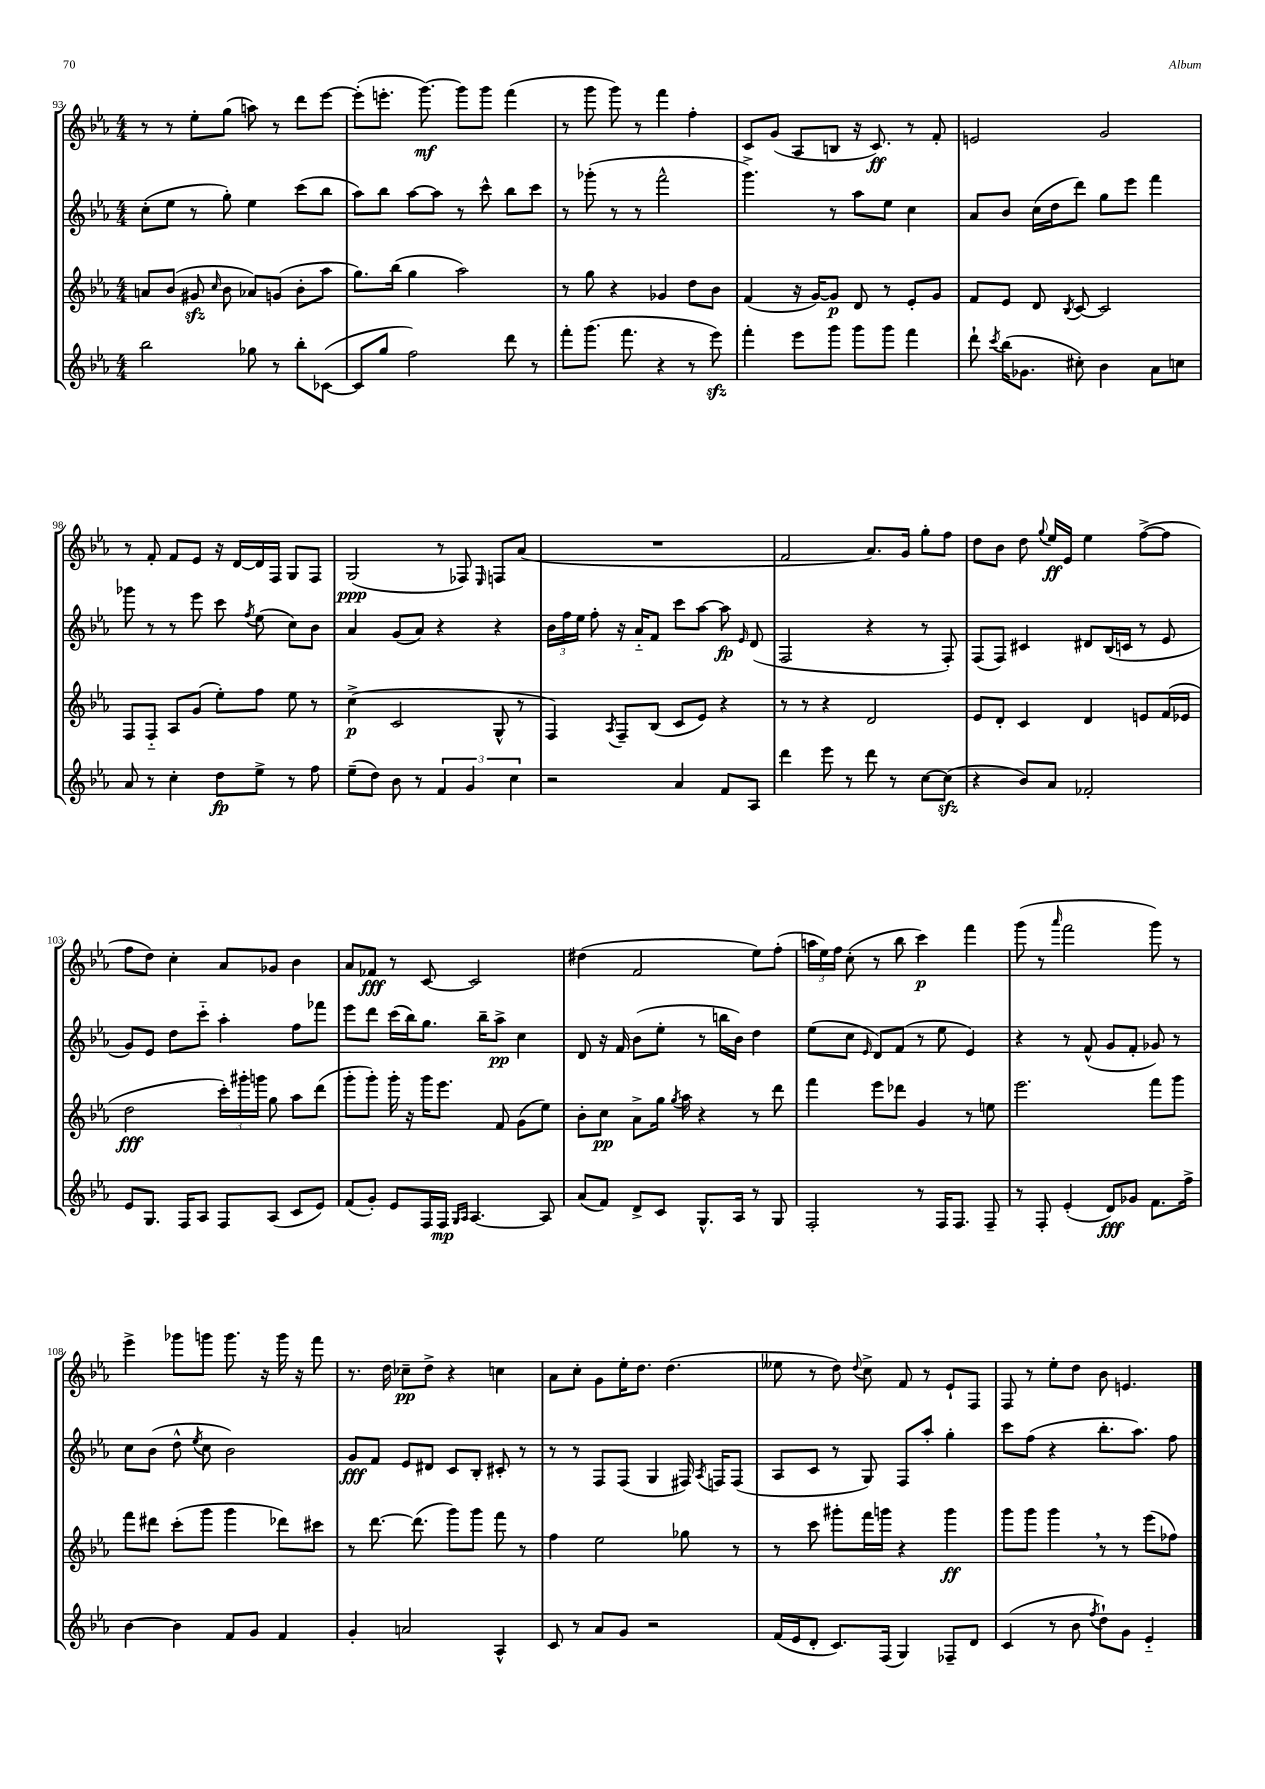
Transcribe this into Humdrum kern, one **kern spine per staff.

**kern	**kern	**kern	**kern
*staff4	*staff3	*staff2	*staff1
*clefG2	*clefG2	*clefG2	*clefG2
*k[b-e-a-]	*k[b-e-a-]	*k[b-e-a-]	*k[b-e-a-]
*M4/4	*M4/4	*M4/4	*M4/4
2bb-	8a	(8cc'	8r
.	(8b-	8ee-	8r
.	8g#	8r	8ee-'
.	16qqcc	.	.
.	8b-	8gg')	(8gg
8gg-	8a-)	4ee-	8aa)
8r	(8g	.	8r
8bb-'	8b-'	(8ccc	8ddd
([8c-	8aa-	8bb-	[8eee-
=	=	=	=
8c-]	8.gg)	8aa-)	(8eee-']
8gg	.	8bb-	8.eee'
.	(16bb-	.	.
2ff)	4gg	[8aa-	.
.	.	.	[8.ggg)
.	.	8aa-]	.
.	2aa-)	8r	8ggg]
.	.	8ccc^^	8ggg
8ddd	.	8bb-	(4fff
8r	.	8ccc	.
=	=	=	=
8fff'	8r	8r	8r
(8.ggg	8gg	(8ggg-'	8ggg
.	4r	8r	8ggg)
8.fff	.	.	.
.	.	8r	8r
4r	4g-	2fff^^	4fff
8r	8dd	.	4ff'
8eee-)	8b-	.	.
=	=	=	=
4fff'	(4f	4.ggg^)	8c
.	.	.	(8g
8eee-	16r	.	8A-
.	[16g)	.	.
8ggg	8g]	8r	8B
8ggg	8d	8aa-	16r
.	.	.	8.c)
8ggg	8r	8ee-	.
4fff	8e-'	4cc	8r
.	8g	.	8f'
=	=	=	=
8ddd`	8f	8a-	2e
8qccc	.	.	.
(16bb-	8e-	8b-	.
8.g-	.	.	.
.	8d	(16cc	.
.	.	16dd	.
.	8qB-	.	.
8cc#')	[8c	8ddd)	.
4b-	2c]	8gg	2g
.	.	8eee-	.
8a-	.	4fff	.
8cc	.	.	.
=	=	=	=
8a-	8F	8ggg-	8r
8r	8F'~	8r	8f'
4cc'	8A-	8r	8f
.	(8g	8eee-	8e-
8dd	8ee-')	8ccc	16r
.	.	.	[16d
.	.	8qff	.
8ee-^	8ff	(8ee-	16d]
.	.	.	16F
8r	8ee-	8cc)	8G
8ff	8r	8b-	8F
=	=	=	=
(8ee-~	(4cc^	4a-	(2G
8dd)	.	.	.
8b-	2c	(8g	.
8r	.	8a-)	.
6f	.	4r	8r
.	.	.	8F-)
6g	.	.	.
.	.	.	16qqE-
.	8G^^	4r	8F
6cc	.	.	.
.	8r	.	(8a-
=	=	=	=
2r	4F)	24b-	1r
.	.	24ff	.
.	.	24ee-	.
.	.	8ff'	.
.	8qA-	.	.
.	8F~	16r	.
.	.	16a-'~	.
.	(8B-	8f	.
4a-	8c	8ccc	.
.	8e-)	[8aa-	.
8f	4r	8aa-]	.
.	.	16qqe-	.
8A-	.	(8d	.
=	=	=	=
4ddd	8r	2F	2f
.	8r	.	.
8eee-	4r	.	.
8r	.	.	.
8ddd	2d	4r	8.a-)
8r	.	.	.
.	.	.	16g
[8cc	.	8r	8gg'
(8cc]	.	8F')	8ff
=	=	=	=
4r	8e-	(8F	8dd
.	8d'	8F)	8b-
8b-)	4c	4c#	8dd
.	.	.	8qqgg
8a-	.	.	16ee-
.	.	.	16e-
2f-'	4d	8d#	4ee-
.	.	(16B-	.
.	.	16c	.
.	8e	8r	([8ff^
.	(16f	8e-	8ff]
.	16e-	.	.
=	=	=	=
8e-	2dd	8g)	8ff
8.G	.	8e-	8dd)
.	.	8dd	4cc'
16F	.	.	.
8A-	.	8ccc'~	.
8F	24ccc')	4aa-'	8a-
.	24ggg#'	.	.
.	24ggg	.	.
(8A-	8gg	.	8g-
8c	8aa-	8ff	4b-
8e-)	(8ddd	8fff-	.
=	=	=	=
(8f	8ggg'	8eee-	8a-
8g')	8ggg')	8ddd	8f-
8e-	16ggg'	(16ccc	8r
.	16r	16bb-)	.
16F	16ggg	8.gg	[8c
16F	8.eee-	.	.
16qqG	.	.	.
16qqA-	.	.	.
[4.A-	.	.	2c]
.	.	16bb-~	.
.	8f	8aa-^	.
.	(8g	4cc	.
8A-]	8ee-)	.	.
=	=	=	=
(8a-	8b-'	8d	(4dd#
8f)	8cc	16r	.
.	.	16f	.
8d^	8a-^	(8b-	2f
8c	16gg	8ee-'	.
.	8qgg	.	.
.	16aa-	.	.
8.G^^	4r	8r	.
.	.	16bb	.
16A-	.	16b-)	.
8r	8r	4dd	8ee-)
8G	8ddd	.	(8ff'
=	=	=	=
2F'	4fff	(8ee-	24aa
.	.	.	24ee-)
.	.	.	24ff
.	.	8cc	(8cc'
.	.	16qqe-	.
.	8eee-	8d)	8r
.	8ddd-	(8f	8bb-
8r	4g	8r	4ccc)
16F	.	8ee-	.
8.F	.	.	.
.	8r	4e-)	4fff
8F~	8ee	.	.
=	=	=	=
8r	2.eee-	4r	(8ggg
8F'	.	.	8r
.	.	.	16qqaaa-
(4e-'	.	8r	2fff
.	.	(8f^^	.
8d)	.	8g	.
8g-	.	8f'	.
8.f	8fff	8g-)	8ggg)
.	8ggg	8r	8r
16ff^	.	.	.
=	=	=	=
[4b-	8fff	8cc	4eee-^
.	8ddd#	(8b-	.
4b-]	(8ccc'	8dd^^	8ggg-
.	.	8qee-	.
.	8ggg	8cc	8ggg
8f	4ggg	2b-)	8.ggg
8g	.	.	.
.	.	.	16r
4f	8ddd-)	.	16ggg
.	.	.	16r
.	8ccc#	.	8fff
=	=	=	=
4g'	8r	8g	8.r
.	[8.ddd	8f	.
.	.	.	16dd
2a	.	8e-	8cc-~
.	(8.ddd]	.	.
.	.	8d#	8dd^
.	8ggg)	8c	4r
.	8ggg	8B-'	.
4A-^^	8fff	8c#'	4cc
.	8r	8r	.
=	=	=	=
8c	4ff	8r	8a-
8r	.	8r	8cc'
8a-	2ee-	8F	8g
8g	.	(8F	16ee-'
.	.	.	8.dd
2r	.	4G	.
.	.	.	(4.dd
.	8gg-	16F#)	.
.	.	8qA-	.
.	.	16F	.
.	8r	(8F	.
=	=	=	=
(16f	8r	8A-	8ee--
16e-	.	.	.
8d'	8ccc	8c	8r
8.c)	8ggg#'	8r	8dd)
.	.	.	8qqdd
.	16fff	8G)	8cc^
(16F	16ggg	.	.
4G)	4r	8F	8f
.	.	8aa-'	8r
8F-~	4ggg	4gg'	8e-`
8d	.	.	8F
=	=	=	=
(4c	8ggg	8ccc	8F
.	8ggg	(8ff	8r
8r	4ggg	4r	8ee-'
8b-	.	.	8dd
8qff	.	.	.
8dd`)	8r	8.bb-'	8b-
8g	8r	.	4.e
.	.	8.aa-)	.
4e-'~	(8eee-	.	.
.	8ff-)	8ff	.
==	==	==	==
*-	*-	*-	*-
